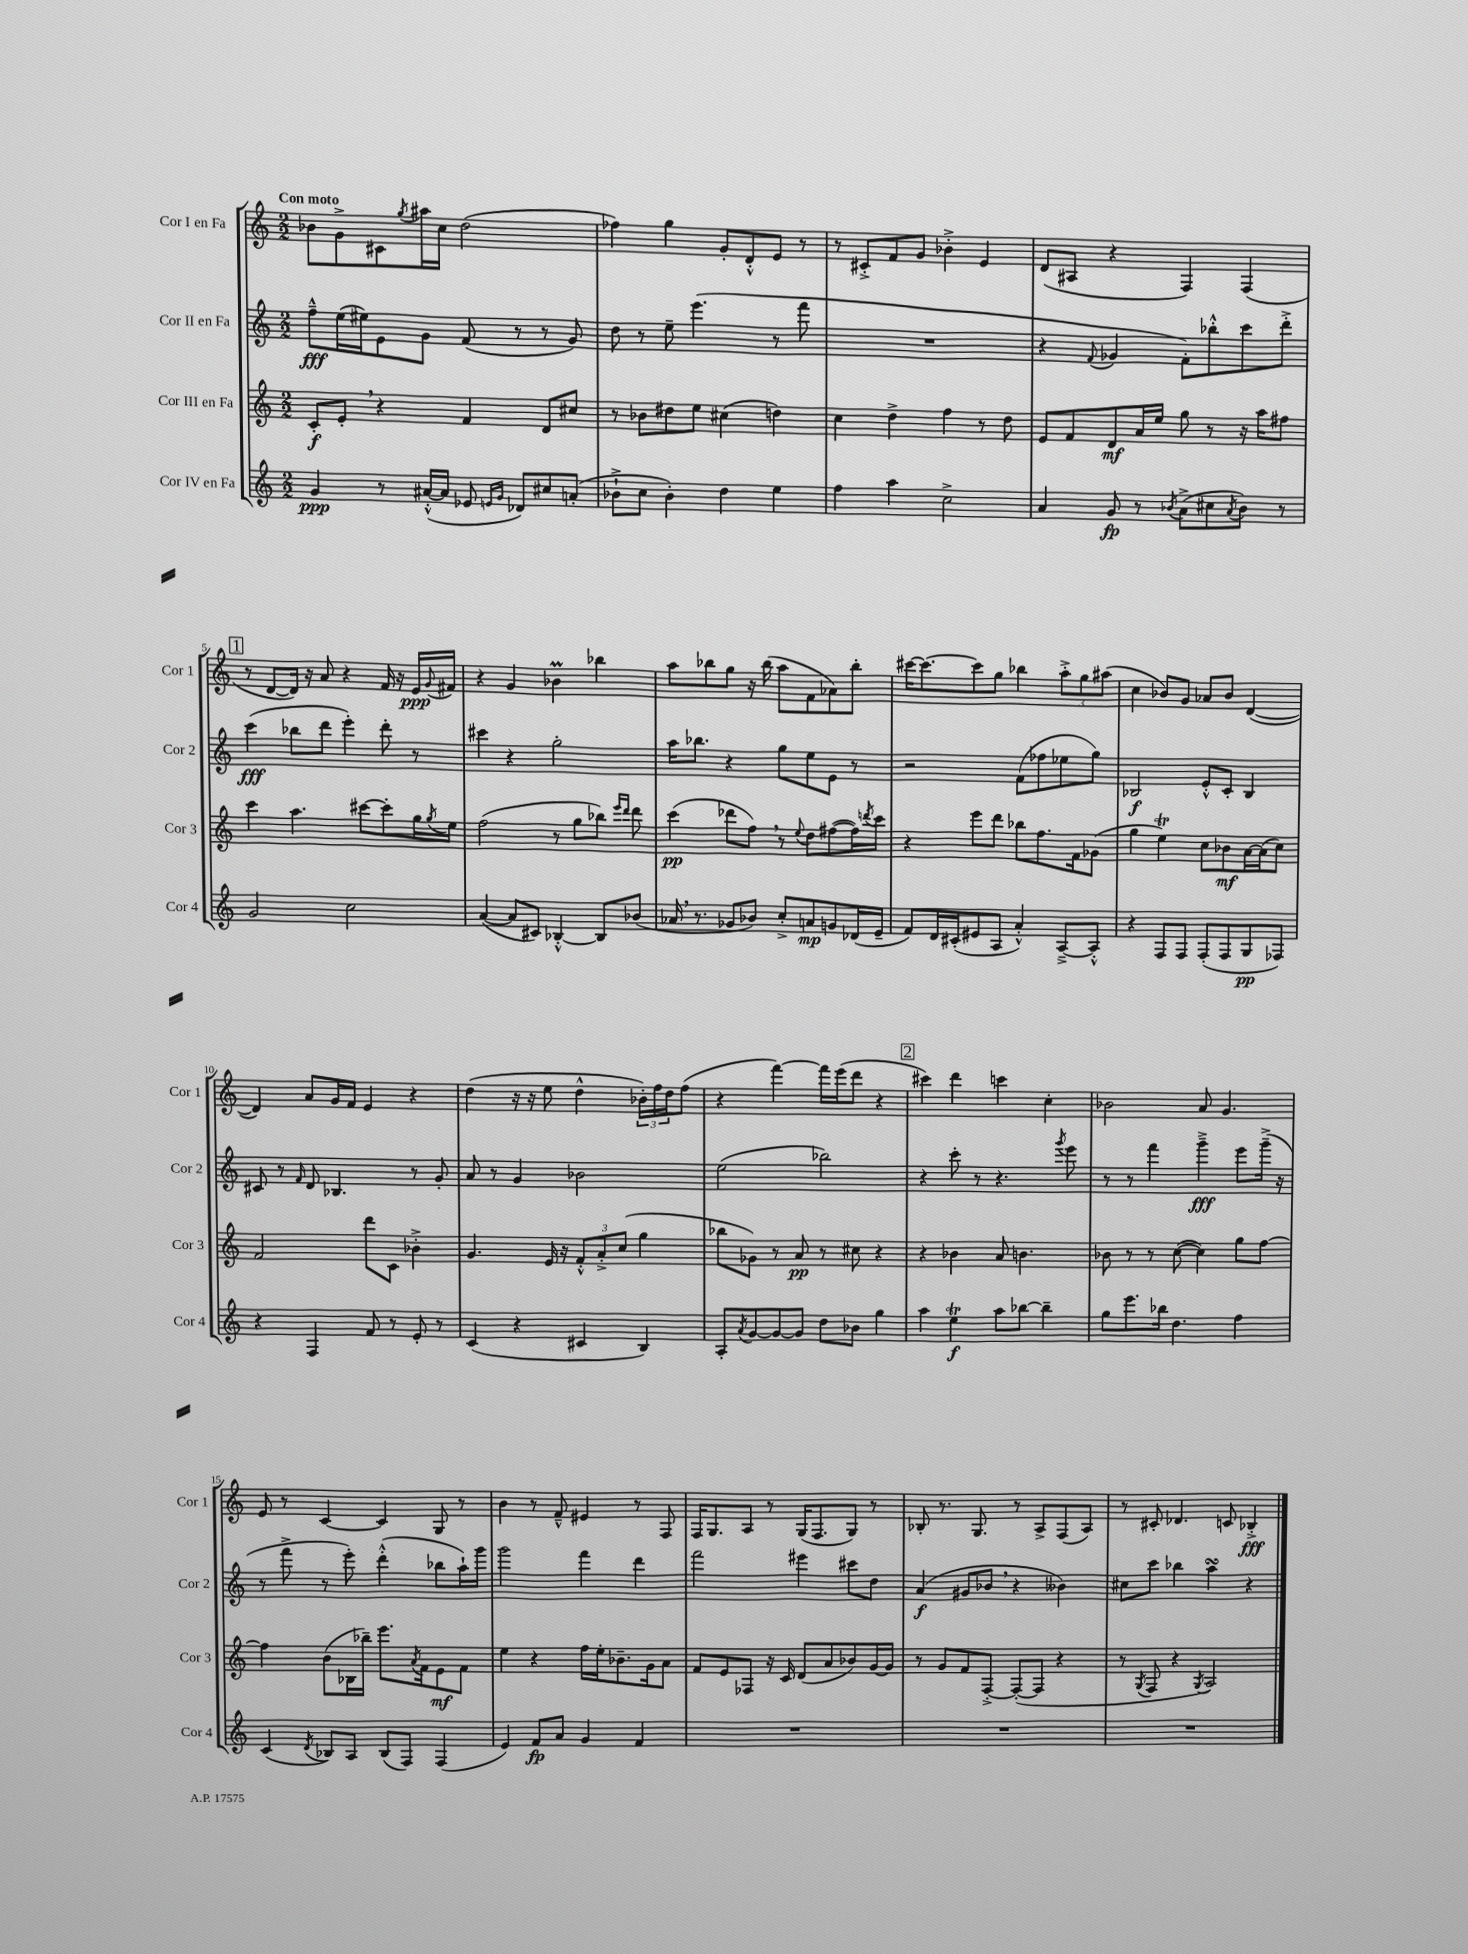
<<
\new StaffGroup <<
\new Staff = "s0" \with { instrumentName = "Cor I en Fa" shortInstrumentName = "Cor 1" } {
    \clef treble \key c \major \numericTimeSignature \time 2/2 \tempo "Con moto"
    bes'8 g'8-> cis'8 \acciaccatura { g''8 } ais''16 c''16 d''2( |
    fes''4) g''4 g'8-. d'8-.-^ e'8 r8 |
    r8 cis'8-.-> f'8 g'8 bes'4-.-> e'4 |
    d'8( ais8 r4 f4) f4( |
    \mark \markup { \box "1" } r8 d'8~ d'16) r16 a'8 r4 f'16 r16 e'16\ppp \appoggiatura { g'8 } fis'16 |
    r4 g'4 bes'4\prall bes''4 |
    a''8 bes''8 g''8 r16 bes''16( a''8 f'8 aes'8) bes''8-. |
    cis'''16~ cis'''8.~ cis'''8 g''8 bes''4 \tuplet 3/2 { a''8-.-> g''8 ais''8( } |
    c''4 bes'8) g'8 aes'8 bes'8 d'4~( |
    d'4) a'8 g'16 f'16 e'4 r4 |
    d''4( r16 r16 e''8 d''4-^ \tuplet 3/2 { bes'16-.) f''16 d''16 } f''8( |
    r4 f'''4~) f'''16 e'''16( d'''8 r4 |
    \mark \markup { \box "2" } cis'''4) d'''4 c'''4 c''4-. |
    bes'2 a'8 g'4. |
    e'8 r8 c'4~ c'4 g8 r8 |
    b'4 r8 f'8---^ eis'4 r8 f8 |
    f16 g8. a8 r8 g16( f8. g8) r8 |
    bes8-. r8. g8. r8 a8-> f8( a8) |
    r8 cis'8-. des'4. c'8 bes4-.->\fff \bar "|." |
}
\new Staff = "s1" \with { instrumentName = "Cor II en Fa" shortInstrumentName = "Cor 2" } {
    \clef treble \key c \major \numericTimeSignature \time 2/2
    f''8---^\fff e''16( eis''16) e'8 g'8 f'8( r8 r8 g'8) |
    d''8 r8 e''8-- e'''4.( r8 f'''8 |
    R1 |
    r4 \appoggiatura { f'8 } ges'4 f'8-.) bes''8-.-^ c'''8 d'''8-.-> |
    \mark \markup { \box "1" } c'''4\fff( bes''8 d'''8 e'''4-.) d'''8-. r8 |
    cis'''4 r4 g''2-. |
    a''16 bes''8. r4 g''8 e''8 e'8 r8 |
    r2 f'8( fes''8 ees''8 g''8) |
    bes2\f e'8-.-^ c'8-. bes4 |
    cis'8 r8 \grace { f'16 } d'8 bes4. r8 g'8-. |
    a'8 r8 g'4 bes'2 |
    e''2( bes''2) |
    \mark \markup { \box "2" } r4 c'''8-. r8 r4. \acciaccatura { g'''8 } e'''8 |
    r8 r8 f'''4 g'''4--->\fff e'''8 g'''16--->( r16 |
    r8 f'''8-> r8 e'''8-.) d'''4-.-^( bes''8 a''16-!) g'''16 |
    g'''2 f'''4 d'''4 |
    f'''2 eis'''4 cis'''8 d''8 |
    a'4\f( gis'8 bes'8 \breathe r4 beses'4) |
    cis''8 c'''8 bes''4 a''4\turn r4 \bar "|." |
}
\new Staff = "s2" \with { instrumentName = "Cor III en Fa" shortInstrumentName = "Cor 3" } {
    \clef treble \key c \major \numericTimeSignature \time 2/2
    c'8-.\f e'8-. \breathe r4 f'4 d'8 cis''8 |
    r8 bes'8 dis''8 e''8 cis''4( d''4) |
    c''4 d''4-> f''4 r8 d''8 |
    e'8 f'8 d'8\mf a'16 e''16 g''8 r8 r16 a''16 fis''8 |
    \mark \markup { \box "1" } c'''4 a''4. cis'''8~ cis'''8-. g''16 \acciaccatura { g''8 } e''16 |
    f''2( r8 g''8 bes''8) \grace { e'''16 d'''16 } d'''8 |
    c'''4\pp( des'''8 f''8) \breathe r8 \appoggiatura { e''8 } d''8 fis''8~( fis''16) \acciaccatura { d'''8 } c'''16 |
    r4 e'''8 d'''8 bes''8 f''8. f'16 ges'8( |
    g''4 e''4\trill) c''8 bes'8\mf a'16~ a'16( c''8) |
    f'2 d'''8 c'8 bes'4-.-> |
    g'4. e'16 r16 \tuplet 3/2 { f'8-.-^ a'8-.-> c''8( } g''4 |
    bes''8 ges'8) r8 a'8\pp r8 cis''8 r4 |
    \mark \markup { \box "2" } r4 bes'4 a'8 b'4. |
    bes'8 r8 r8 c''8~( c''4) g''8 f''8~ |
    f''4 b'8( bes16 bes''16--) e'''8. \acciaccatura { a'8 } f'16 e'8\mf f'8 |
    e''4 r4 f''16 e''16-. bes'8.-- g'16 a'8 |
    f'8 e'8 fes8 r16 c'16 d'8( a'8 bes'8) g'16~ g'16 |
    r8 g'8 f'8 f8~-.-> f8~-.( f8 r4 |
    r8 \acciaccatura { g8 } f8 r4 \acciaccatura { g8 } a2) \bar "|." |
}
\new Staff = "s3" \with { instrumentName = "Cor IV en Fa" shortInstrumentName = "Cor 4" } {
    \clef treble \key c \major \numericTimeSignature \time 2/2
    g'4\ppp r8 ais'16~-.-^( ais'16 ees'8 \grace { e'16 g'16 } des'8) cis''8 a'8-.( |
    bes'8-!-> c''8 bes'4-.) d''4 e''4 |
    f''4 a''4 c''2-> |
    a'4 g'8\fp r8 \acciaccatura { bes'8 } a'8->( cis''8 \acciaccatura { a'8 } bes'8) r8 |
    \mark \markup { \box "1" } g'2 c''2 |
    a'4~( a'8 cis'8) bes4~-.-^ bes8 bes'8( |
    aes'16 \breathe r8. ges'8 bes'8) c''8-.-> a'8\mp g'8 des'16( e'16-- |
    f'8) d'16 cis'16-.( eis'8 a8 a'4-.-^) a8~---> a8-.-^ |
    r4 f8 f8 f8-.( f8 g8\pp fes8) |
    r4 f4 f'8 r8 e'8-. r8 |
    c'4( r4 cis'4 b4) |
    a8-. \acciaccatura { a'8 } g'8~ g'8~ g'8 d''8 bes'8 g''4 |
    \mark \markup { \box "2" } a''4 e''4\trill\f a''8 bes''8~ bes''4-- |
    g''8 e'''8. bes''16 d''4. f''4 |
    c'4( \acciaccatura { d'8 } bes8) a8 bes8( f8) f4( |
    e'4) f'8\fp a'8 g'4 f'4 |
    R1 |
    R1 |
    R1 \bar "|." |
}
>>
>>
